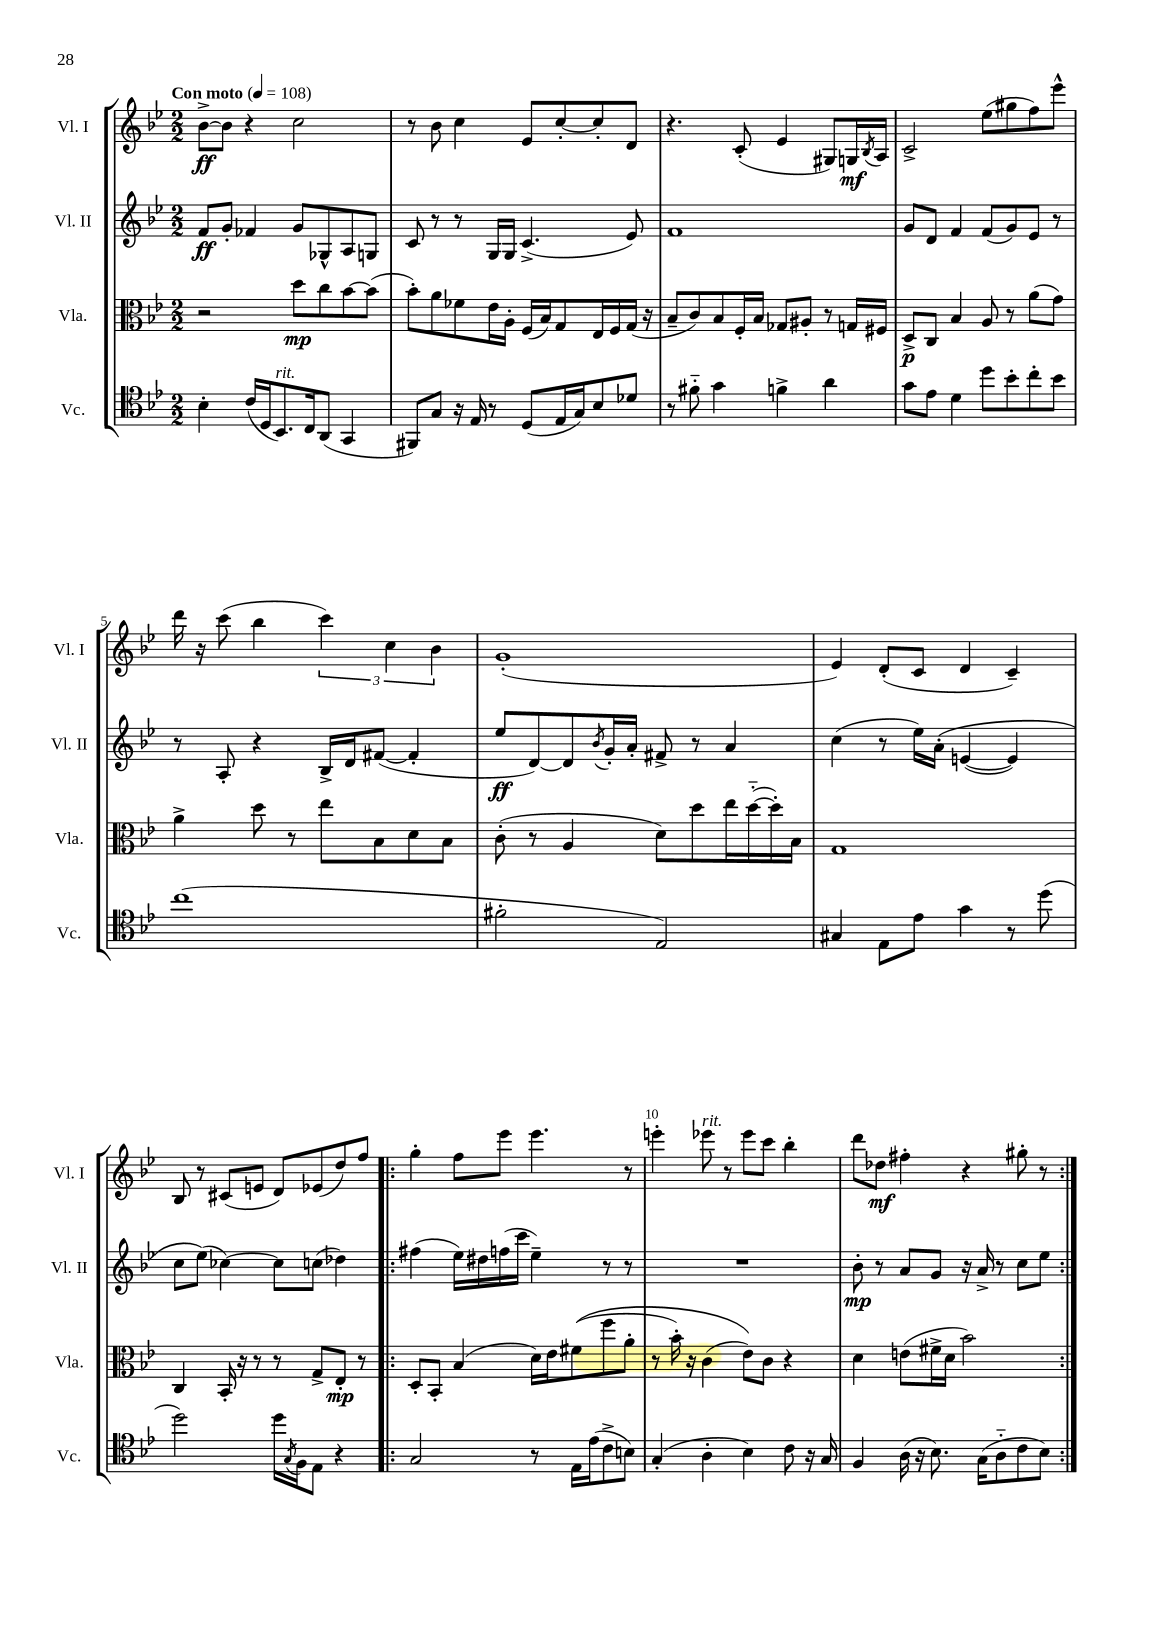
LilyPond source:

<<
\new StaffGroup <<
\new Staff = "s0" \with { instrumentName = "Vl. I" shortInstrumentName = "Vl. I" } {
    \clef treble \key bes \major \numericTimeSignature \time 2/2 \tempo "Con moto" 4 = 108
    bes'8~->\ff bes'8 r4 c''2 |
    r8 bes'8 c''4 ees'8 c''8~-. c''8-. d'8 |
    r4. c'8-.( ees'4 gis8) g16\mf \acciaccatura { bes8 } a16 |
    c'2-> ees''8( gis''8 f''8) ees'''8-^ |
    d'''16 r16 c'''8( bes''4 \tuplet 3/2 { c'''4) c''4 bes'4 } |
    g'1-.( |
    ees'4) d'8-.( c'8 d'4 c'4--) |
    bes8 r8 cis'8( e'8 d'8) ees'8( d''8) f''8 |
    \repeat volta 2 { g''4-. f''8 ees'''8 ees'''4. r8 |
    e'''4-. ees'''8^\markup { \italic "rit." } r8 ees'''8 c'''8 bes''4-. |
    d'''8 des''8\mf fis''4-. r4 gis''8-. r8 | }
}
\new Staff = "s1" \with { instrumentName = "Vl. II" shortInstrumentName = "Vl. II" } {
    \clef treble \key bes \major \numericTimeSignature \time 2/2
    f'8\ff g'8-. fes'4 g'8 ges8-^ a8 g8 |
    c'8 r8 r8 g16 g16 c'4.->( ees'8) |
    f'1 |
    g'8 d'8 f'4 f'8( g'8) ees'8 r8 |
    r8 a8-. r4 bes16-> d'16 fis'8~( fis'4-. |
    ees''8\ff d'8~) d'8 \acciaccatura { bes'8 } g'16-. a'16-. fis'8-> r8 a'4 |
    c''4( r8 ees''16) a'16-.\( e'4~( e'4) |
    c''8 ees''8(\) ces''4~) ces''8 c''8( des''4) |
    \repeat volta 2 { fis''4( ees''16) dis''16 f''16( c'''16 ees''4--) r8 r8 |
    R1 |
    bes'8-.\mp r8 a'8 g'8 r16 a'16-> r8 c''8 ees''8 | }
}
\new Staff = "s2" \with { instrumentName = "Vla." shortInstrumentName = "Vla." } {
    \clef alto \key bes \major \numericTimeSignature \time 2/2
    r2 d''8\mp c''8 bes'8~ bes'8( |
    bes'8-.) a'8 fes'8 ees'16 a16-. f16( bes16) g8 ees16 f16 g16( r16 |
    bes8-- c'8) bes8 f16-. bes16 ges8 ais8-. r8 g16 fis16 |
    d8->\p c8 bes4 a8 r8 a'8( g'8) |
    a'4-> d''8 r8 ees''8 bes8 d'8 bes8 |
    c'8-.( r8 a4 d'8) d''8 ees''16 d''16~-_( d''16-.) bes16 |
    g1 |
    c4 bes,16-. r16 r8 r8 g8-> ees8-.\mp r8 |
    \repeat volta 2 { d8-. bes,8-. bes4( d'16) ees'16 fis'8(\( f''8 a'8-. |
    r8 bes'16-.) r16 c'4( ees'8)\) c'8 r4 |
    d'4 e'8( fis'16-> d'16 bes'2) | }
}
\new Staff = "s3" \with { instrumentName = "Vc." shortInstrumentName = "Vc." } {
    \clef tenor \key bes \major \numericTimeSignature \time 2/2
    bes4-. c'16( d16 bes,8.^\markup { \italic "rit." }) c16 a,8( g,4 |
    fis,8) g8 r16 ees16 r8 d8( ees16 g16) bes8 des'8 |
    r8 fis'8-_ g'4 f'4-> a'4 |
    g'8 ees'8 d'4 d''8 bes'8-. c''8-. bes'8 |
    c''1( |
    fis'2-. ees2) |
    gis4 ees8 ees'8 g'4 r8 d''8( |
    d''2) d''16 \acciaccatura { g8 } f16 ees8 r4 |
    \repeat volta 2 { g2 r8 ees16 ees'16( c'8-> b8) |
    g4-.( a4-. bes4) c'8 r16 g16 |
    f4 a16( r16 bes8.) g16( a8-_ c'8 bes8) | }
}
>>
>>
\layout { \context { \Score \override BarNumber.break-visibility = ##(#f #t #t) barNumberVisibility = #(every-nth-bar-number-visible 5) } }
